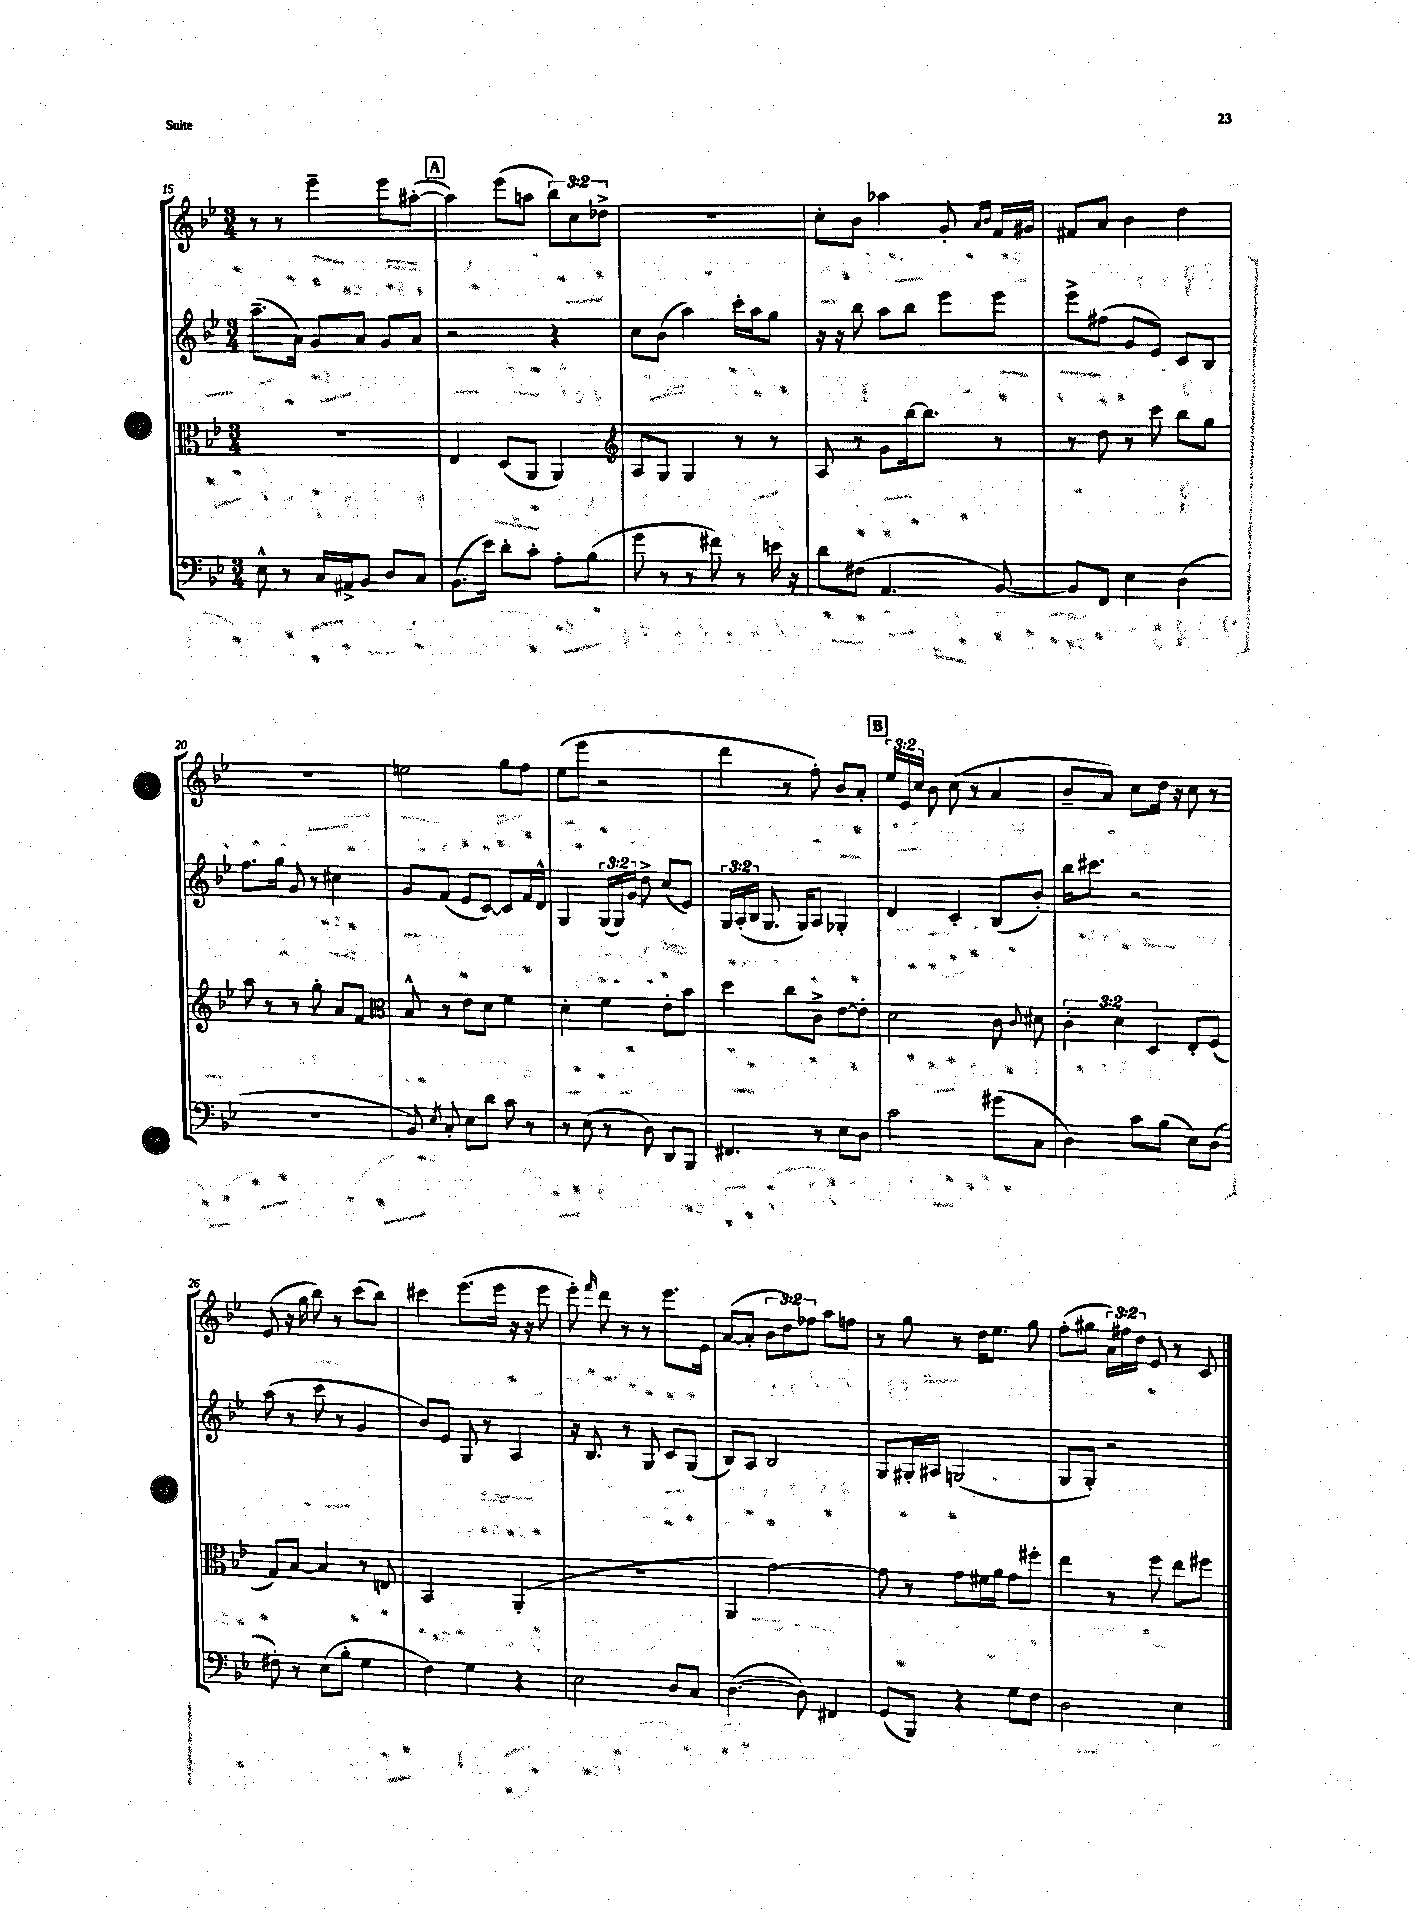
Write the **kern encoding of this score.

**kern	**kern	**kern	**kern
*staff4	*staff3	*staff2	*staff1
*clefF4	*clefC3	*clefG2	*clefG2
*k[b-e-]	*k[b-e-]	*k[b-e-]	*k[b-e-]
*M3/4	*M3/4	*M3/4	*M3/4
8E-^^	2.r	(8.aa~	8r
8r	.	.	8r
.	.	16a)	.
16C	.	8g	4eee-~
16AA#^	.	.	.
8BB-	.	8a	.
8D	.	8g	8eee-
8C	.	8a	([8aa#'
=	=	=	=
(8.BB-	4E-	2r	4aa#])
16e-)	.	.	.
8d'	(8D	.	(8eee-
8c'	8AA	.	8aa
8A'	4AA)	4r	12bb-)
.	.	.	12cc
(8B-	.	.	.
.	.	.	12dd-^
=	=	=	=
*	*clefG2	*	*
8g	8A	8cc	2.r
8r	8G	(8b-	.
8r	4G	4aa)	.
8f#)	.	.	.
8r	8r	16ccc'	.
.	.	16aa	.
16e	8r	8gg	.
16r	.	.	.
=	=	=	=
8d	8A	16r	8cc'
.	.	16r	.
(8F#	8r	8bb-	8b-
4.AA	8g	8aa	4aa-
.	[16bb-	8bb-	.
.	8.bb-]	.	.
.	.	8eee-	8g'
.	.	.	16qqa
.	.	.	16qqb-
[8BB-)	8r	8eee-	16f
.	.	.	16g#
=	=	=	=
8BB-]	8r	8eee-^	8f#
8FF	8dd	(8ff#	8a
4E-	8r	8g	4b-
.	8ccc	8e-)	.
(4D	8bb-	8c	4dd
.	8gg	8B-	.
=	=	=	=
2.r	8aa	8.ff	2.r
.	8r	.	.
.	.	16gg	.
.	8r	8g	.
.	8gg'	8r	.
.	8a	4cc#	.
.	8f	.	.
=	=	=	=
*	*clefC3	*	*
8BB-)	8B-^^	8g	2ee
8qE-	.	.	.
8C'	8r	(8f	.
8E-	8e-	8e-	.
8d	8d	[8c)	.
8c	4f	8c]	8gg
8r	.	16f	8ff
.	.	16d^^	.
=	=	=	=
8r	4d'	4G	(8ee-
(8E-	.	.	8eee-
8r	4f	(24G	2r
.	.	24G)	.
.	.	24g	.
8D)	.	8dd^	.
8DD	8e-'	(8cc	.
8BBB-	8b-	8e-)	.
=	=	=	=
4.FF#	4dd	24G	4ddd
.	.	(24A'	.
.	.	24B-	.
.	.	8.G	.
.	8cc	.	8r
.	.	16G)	.
8r	8c^	8A	8ff')
8E-	[8e-	4G-'	8b-
8D	8e-']	.	8a'
=	=	=	=
2c	2d	4d	24ee-
.	.	.	24e-
.	.	.	24cc
.	.	.	8b-
.	.	4c'	(8cc
.	.	.	8r
(8g#	8c	(8B-	4a
.	8qqc	.	.
8C	8d#	8b-')	.
=	=	=	=
4D)	6c'	16bb-	8b-~
.	.	8.ccc#	.
.	.	.	8a)
.	6d	.	.
8c	.	2r	8cc
.	6D	.	.
(8B-	.	.	16dd
.	.	.	16r
8E-)	8E-'	.	8cc
(8D	(8F	.	8r
=	=	=	=
8F#')	8G)	(8aa	(8e-
8r	[8B-	8r	16r
.	.	.	16gg
(8E-	4B-]	8ccc	8bb-)
8B-'	.	8r	8r
4G	8r	4g	(8ccc
.	8E	.	8bb-)
=	=	=	=
4F)	2BB-	8b-)	4ccc#
.	.	8e-	.
4G	.	8G	(8.eee-
.	.	8r	.
.	.	.	16eee-
4r	(4AA'	4A	16r
.	.	.	16r
.	.	.	8eee-
=	=	=	=
2E-	2.r	16r	8eee-')
.	.	8.B-	.
.	.	.	16qqfff
.	.	.	8ddd
.	.	8r	8r
.	.	8G	8r
8D	.	8c	8.eee-
8C	.	(8G	.
.	.	.	16e-
=	=	=	=
([4.D	4AA	8B-)	([8a
.	.	8A	8a']
.	[2g)	2B-	12b-
.	.	.	12dd)
8D])	.	.	.
.	.	.	12ff-
4FF#	.	.	8aa
.	.	.	8ff
=	=	=	=
(8GG	8g]	8G	8r
8BBB-)	8r	16G#'	8gg
.	.	16A#	.
4r	8g	(2G	8r
.	16f#	.	16dd
.	16a	.	8.ee-
8G	8g	.	.
8F	8ff#'	.	8gg
=	=	=	=
2D	4ee-	8G	(8ff'
.	.	8G')	8gg#
.	8r	2r	24a)
.	.	.	24ff#
.	.	.	24dd
.	8ff	.	8e-
4E-	8ee-	.	8r
.	8ff#	.	8c
==	==	==	==
*-	*-	*-	*-
